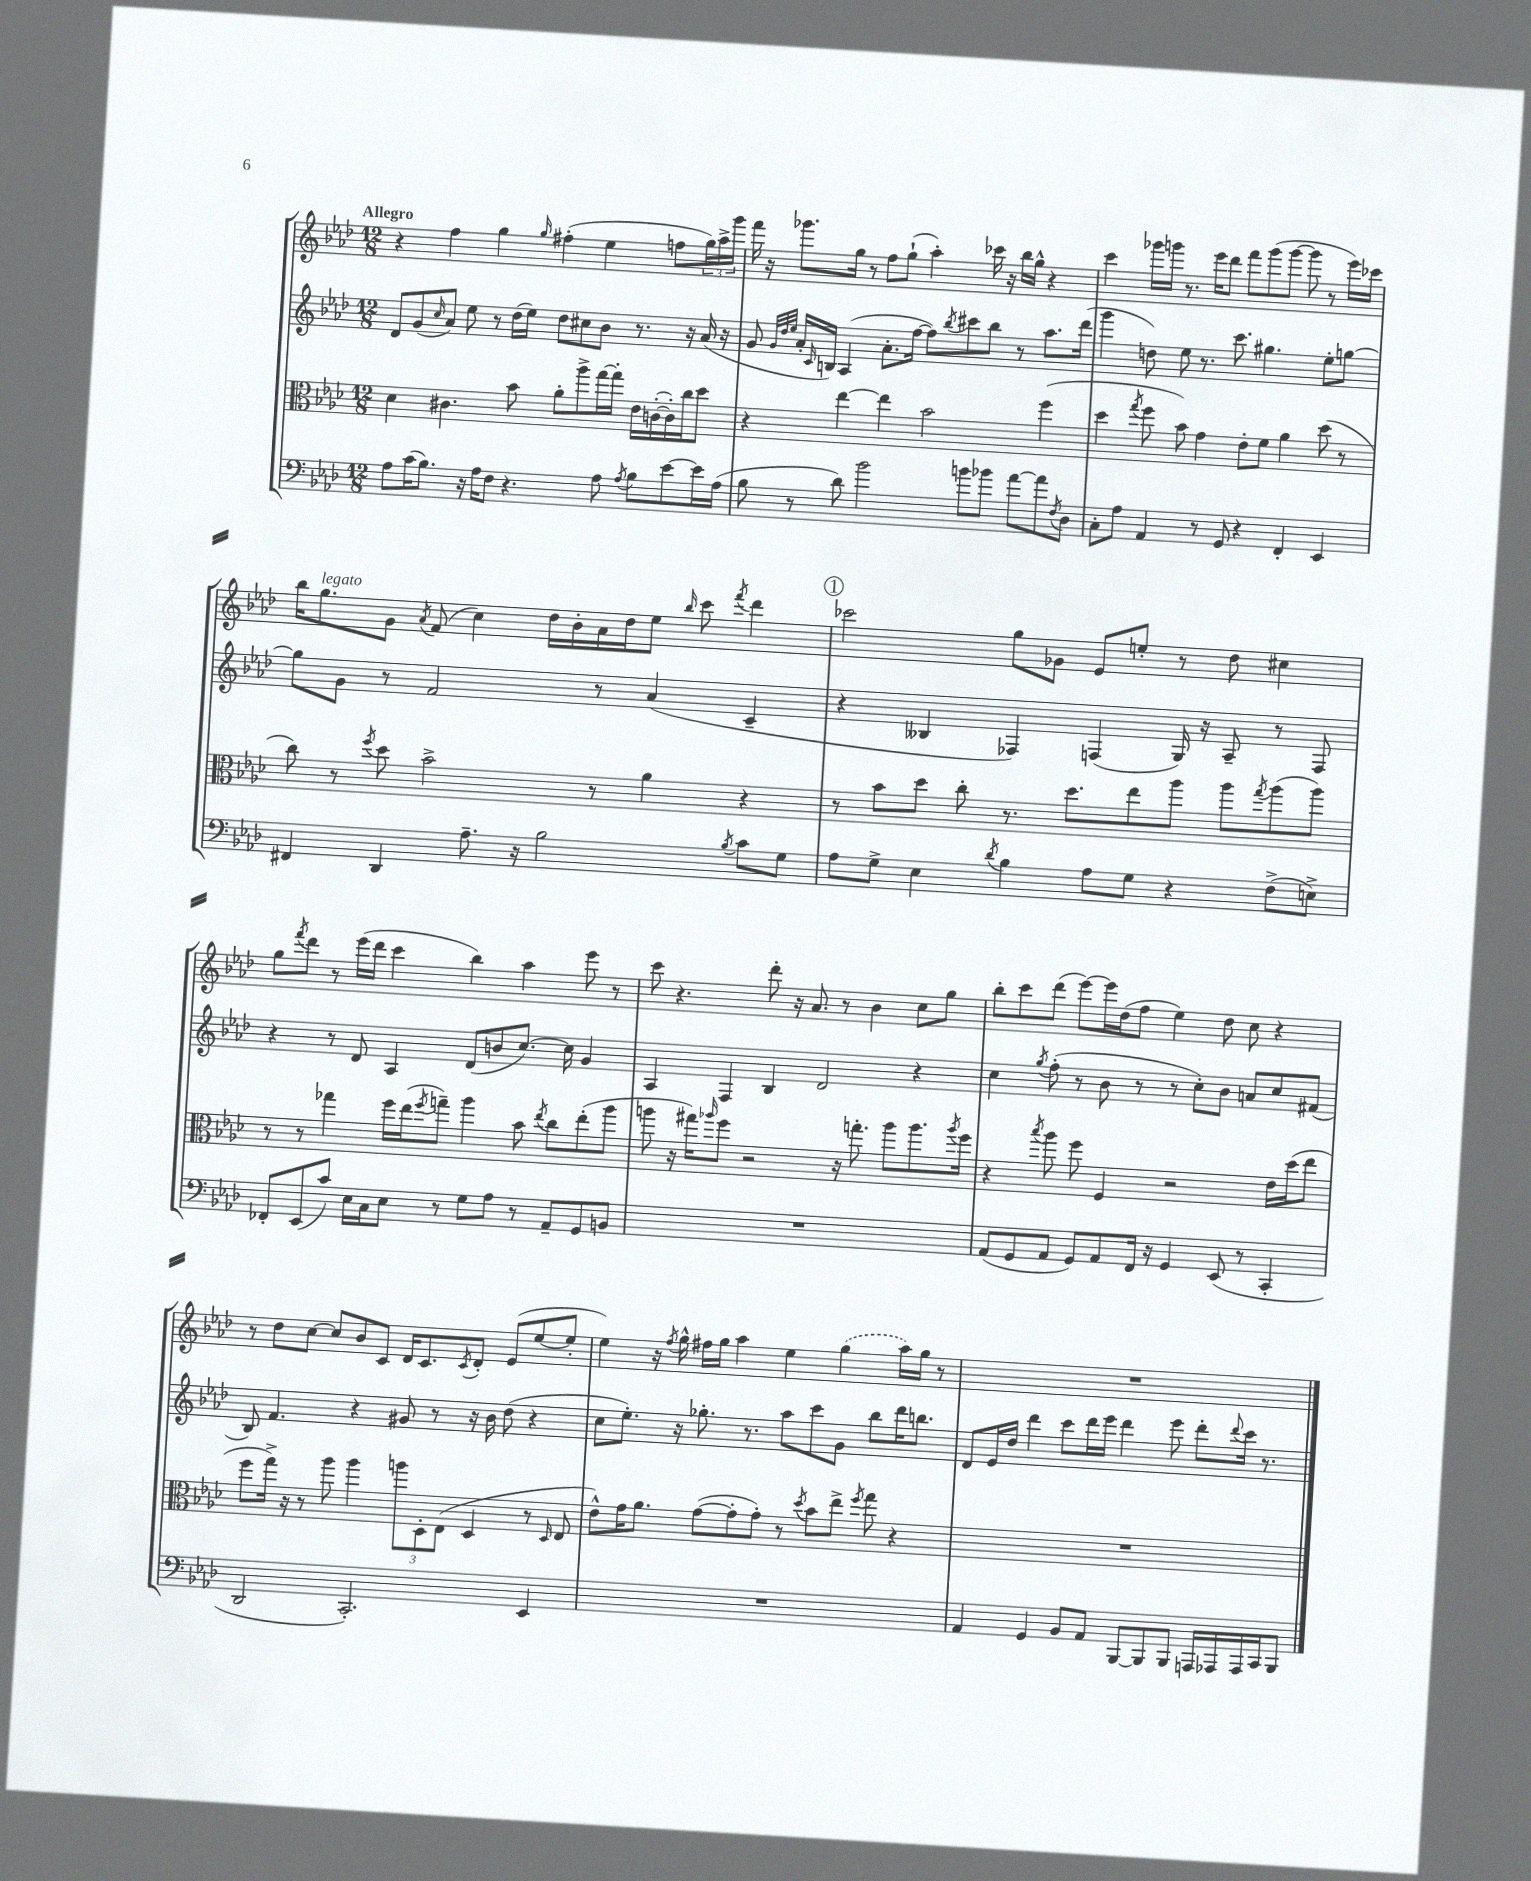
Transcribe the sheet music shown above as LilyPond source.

<<
\new StaffGroup <<
\new Staff = "s0" {
    \clef treble \key aes \major \numericTimeSignature \time 12/8 \tempo "Allegro"
    r4 f''4 g''4 \grace { g''16 } fis''4-.( ees''4 f''8 \tuplet 3/2 { g''16) aes''16-> g'''16 } |
    f'''16 r16 ges'''8. g''16 r8 f''8 g''8-!( aes''4-.) ces'''16 r16 bes''16 g''16-^ r4 |
    c'''4 ges'''16 g'''16 r8. ees'''16 des'''8 f'''8 g'''8( g'''8~ g'''8 r8 ees'''16) ces'''16 |
    bes''16 g''8.^\markup { \italic "legato" } g'8 \acciaccatura { aes'8 } f'8( c''4) des''16 bes'16-. aes'16 des''16 ees''8 \grace { bes''16 } c'''8 \acciaccatura { f'''8 } des'''4 |
    \mark \markup { \circle "1" } ces'''2 g''8 ges'8 ees'8 e''8-. r8 des''8 cis''4 |
    g''8 \acciaccatura { f'''8 } des'''8 r8 ees'''16( des'''16 c'''4 bes''4) aes''4 ees'''8 r8 |
    c'''8 r4. des'''8-. r16 aes'8. r8 bes'4 c''8 g''8 |
    bes''8-. c'''8 des'''8( ees'''8~) ees'''16 des''16( f''8 ees''4) des''8 c''8 r4 |
    r8 des''8 c''8~ c''8 bes'8 c'8 des'16 c'8. \acciaccatura { c'8 } des'8-. ees'8( ees''8~ ees''8-. |
    ees''4) r16 \acciaccatura { f''8 } g''16-^ fis''16 g''16 aes''4 ees''4 \once \slurDashed g''4( aes''16) g''16 r8 |
    R1. \bar "|." |
}
\new Staff = "s1" {
    \clef treble \key aes \major \numericTimeSignature \time 12/8
    des'8 g'8( \grace { c''16 } aes'8) ees''8 r8 des''16( ees''16) des''8 cis''8 bes'8 r8. r16 aes'16( r16 |
    g'8 \grace { g'32 des''32 ees''32 } aes'16-. \grace { c'16 } b16) aes4( aes'8.-. f''16~ f''8) \acciaccatura { bes''8 } cis'''8 bes''8 r8 aes''8. des'''16( |
    g'''4 d''8) ees''8 r8. c'''8. gis''4. ees''8-. g''8~ |
    g''8 g'8 r8 f'2 r8 aes'4( c'4-- |
    \mark \markup { \circle "1" } r4 beses4 fes4) f4( g16) r16 aes8-- r8 f8 |
    r4 r8 des'8 aes4 des'8( b'8 c''8.~) c''16 g'4 |
    aes4 f4 bes4 des'2 r4 |
    c''4 \acciaccatura { g''8 } f''8-.( r8 bes'8 r8 r8 c''8-.) bes'8 a'8 c''8 fis'8( |
    bes8) f'4. r4 gis'8 r8 r16 bes'16 des''8( r4 |
    c''8 ees''8.-.) r16 ges''8.-. r8. aes''8 c'''8 g'8 bes''8 des'''16 b''8. |
    des'8 ees'16 des''16 des'''4 c'''8 des'''16 ees'''16 des'''4 ees'''8 des'''8-. \appoggiatura { des'''8 } c'''16 r8. \bar "|." |
}
\new Staff = "s2" {
    \clef alto \key aes \major \numericTimeSignature \time 12/8
    des'4 cis'4. bes'8 aes'8-. aes''8-> g''16~ g''16-. ees'16 c'16~-.( c'16-.) c''16 des''8 |
    r4 ees''4~ ees''4 bes'2 f''4( |
    des''4 \acciaccatura { g''8 } f''8 bes'8) g'4 ees'8-. f'8 aes'4 des''8( r8 |
    c''8) r8 \acciaccatura { f''8 } des''8 bes'2-> r8 aes'4 r4 |
    \mark \markup { \circle "1" } r8 bes'8 des''8 c''8-. r8. des''8. ees''8 aes''8 aes''8 \acciaccatura { g''8 } aes''8( aes''8) |
    r8 r8 ges''4 f''16 ees''16( \acciaccatura { f''8 } g''8--) aes''4 bes'8 \acciaccatura { ees''8 } c''8 ees''8-.( aes''8 |
    a''8 r16 gis''16) \grace { aes''16 } f''8 r2 r16 g''8.-. aes''8 aes''8. \acciaccatura { aes''8 } f''16 |
    r4 \acciaccatura { bes''8 } aes''8 f''8 f4 r2 ees'16 des''16( ees''8 |
    f''8 g''16->) r16 r8 aes''8 aes''4 \tuplet 3/2 { a''8 des8-. ees8( } des4 r8 \grace { des16 } ees8 |
    ees'8-^) g'16 aes'8. g'8~( g'8-. g'8-.) r8 \acciaccatura { des''8 } bes'8 ees''8-> \acciaccatura { f''8 } g''8 r4 |
    R1. \bar "|." |
}
\new Staff = "s3" {
    \clef bass \key aes \major \numericTimeSignature \time 12/8
    aes8 c'16( bes8.) r16 aes16 f8 r4. aes8 \acciaccatura { aes8 } bes8 ees'8~ ees'16 aes16( |
    bes8 r8 des'8) bes'2 b'8 bes'8 aes'8~ aes'8 \acciaccatura { f8 } des8 |
    c8-. aes8 aes,4 r8 g,8 r4 f,4-. ees,4 |
    fis,4 des,4 aes8.-- r16 bes2 \acciaccatura { bes8 } c'8 g8 |
    \mark \markup { \circle "1" } aes8 g8-> ees4 \acciaccatura { des'8 } bes4 aes8 g8 r4 f8->( e8->) |
    fes,8-. ees,8( c'8) ees16 c16 ees8 r8 g8 aes8 r8 aes,8-- g,8 b,8 |
    R1. |
    aes,8( g,8 aes,8 g,8) aes,8 f,16 r16 g,4 ees,8( r8 c,4-. |
    des,2 c,2.-.) ees,4 |
    R1. |
    aes,4 g,4 bes,8 aes,8 bes,,8~ bes,,8 bes,,8 a,,16 aes,,16 aes,,16 c,16 bes,,8 \bar "|." |
}
>>
>>
\layout { \context { \Score \remove "Bar_number_engraver" } }
